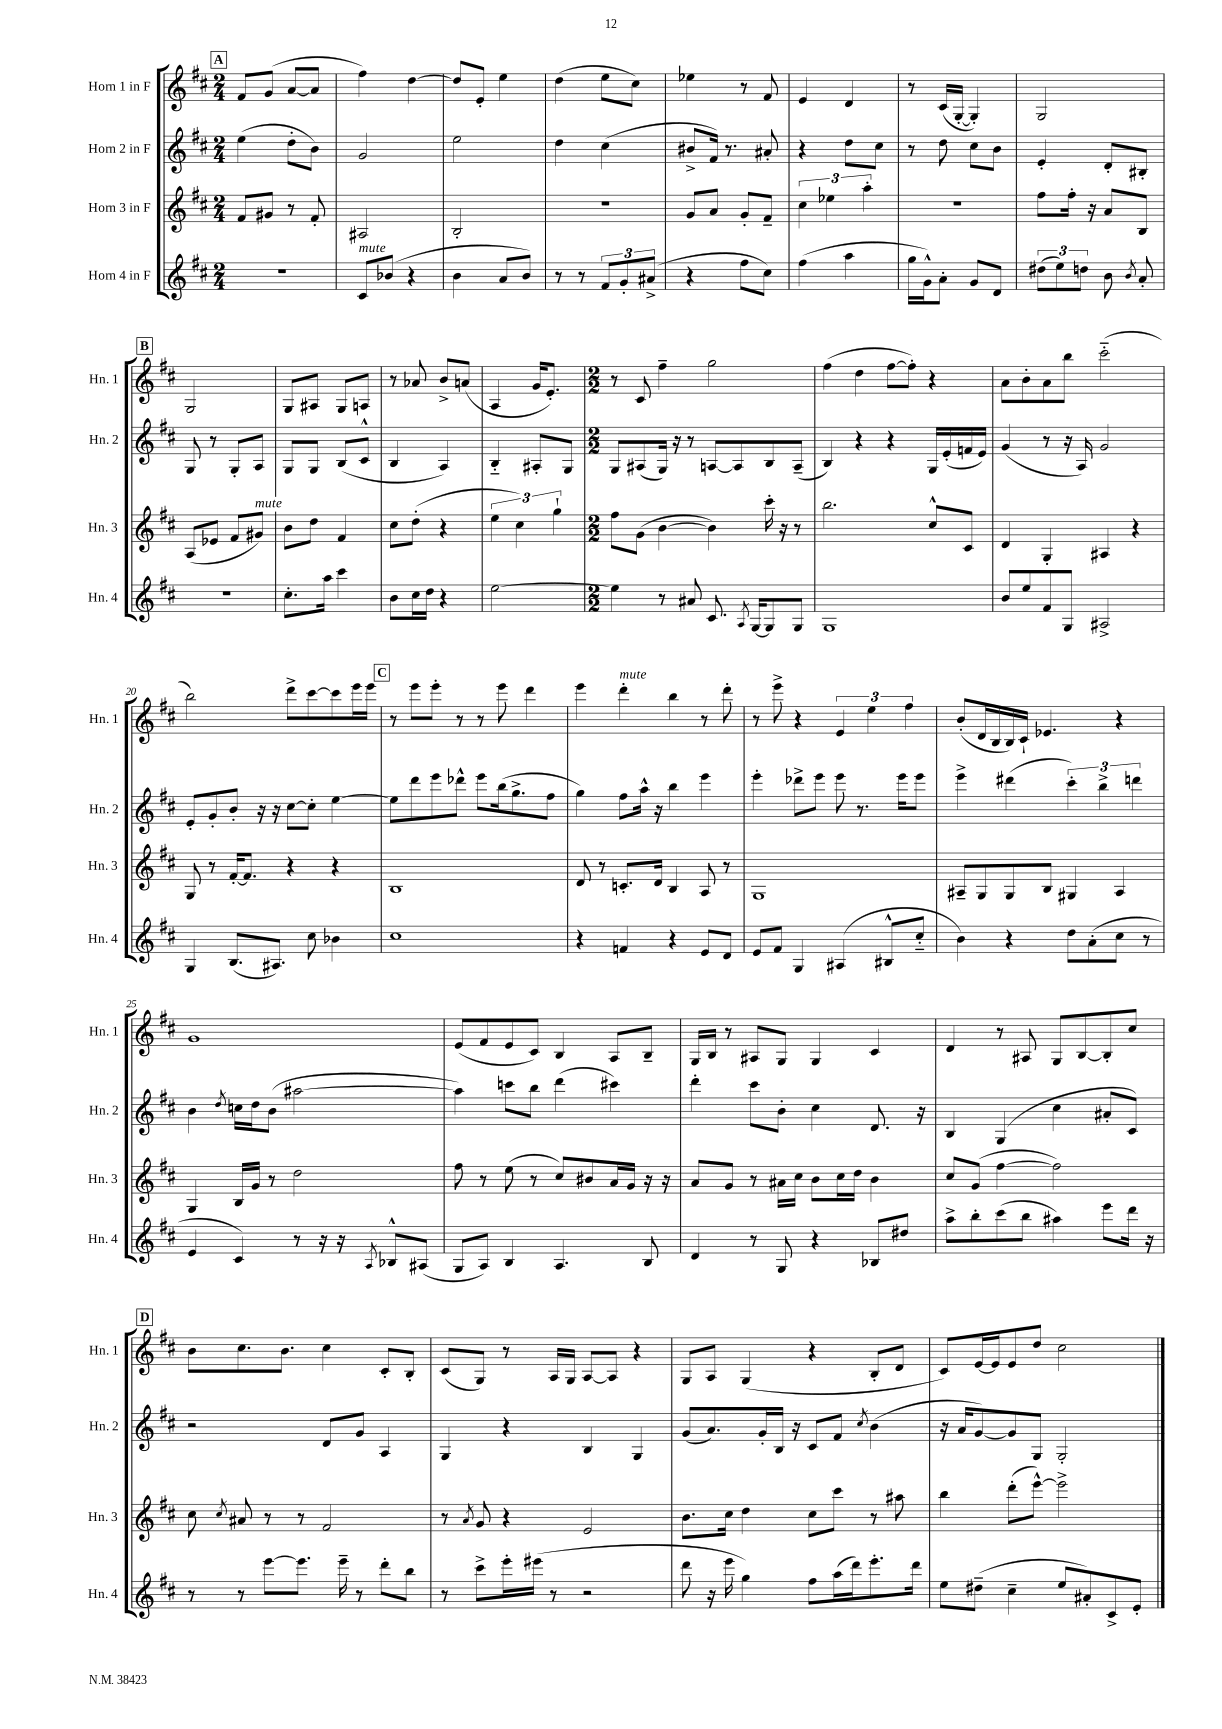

**kern	**kern	**kern	**kern
*staff4	*staff3	*staff2	*staff1
*clefG2	*clefG2	*clefG2	*clefG2
*k[f#c#]	*k[f#c#]	*k[f#c#]	*k[f#c#]
*M2/4	*M2/4	*M2/4	*M2/4
2r	8f#/L	(4ee\	8f#/L
.	8g#/J	.	(8g/J
.	8r	8dd'\L	[8a/L
.	8f#'/	8b\J)	8a/]J
=	=	=	=
8c#/L	2A#/	2g/	4ff#\)
(8b-/J	.	.	.
4r	.	.	[4dd\
=	=	=	=
4b\	2B'/	2ee\	8dd/]L
.	.	.	8e'/J
8a/L	.	.	4ee\
8b/J)	.	.	.
=	=	=	=
8r	2r	4dd\	(4dd\
8r	.	.	.
12f#/L	.	(4cc#\	8ee\L
12g'/	.	.	.
.	.	.	8cc#\J)
(12a#^/J	.	.	.
=	=	=	=
4r	8g/L	8b#^/L	4ee-\
.	8a/J	16f#/Jk)	.
.	.	8.r	.
8ff#\L	8g'/L	.	8r
8cc#\J)	8f#~/J	8a#'/	8f#/
=	=	=	=
(4ff#\	6cc#\	4r	4e/
.	6ee-\	.	.
4aa\	.	8dd\L	4d/
.	6aa'\	.	.
.	.	8cc#\J	.
=	=	=	=
16gg\LL	2r	8r	8r
16g^^\J)	.	.	.
8a'\J	.	8dd\	(16c#/LL
.	.	.	[16G'/JJ
8g/L	.	8cc#\L	4G'/])
8d/J	.	8b\J	.
=	=	=	=
(12dd#\L	8ff#\L	4e'/	2G/
12ee\)	.	.	.
.	16ff#'\Jk	.	.
12dd\J	.	.	.
.	16r	.	.
8b\	8a/L	8d'/L	.
8qb/	.	.	.
8a'/	8B/J	8B#'/J	.
=	=	=	=
2r	(8A/L	8G/	2G/
.	8e-/J	8r	.
.	8f#/L	8G'/L	.
.	8g#/J)	8A/J	.
=	=	=	=
8.cc#'\L	8b\L	8G/L	8G/L
.	8dd\J	8G/J	8A#/J
16aa\Jk	.	.	.
4ccc#\	4f#/	(8B/L	8G/L
.	.	8c#^^/J	8A/J
=	=	=	=
8b\L	8cc#\L	4B/	8r
16cc#\L	(8dd'\J	.	8a-/
16dd\JJ	.	.	.
4r	4r	4A/)	8b^/L
.	.	.	(8a/J
=	=	=	=
[2ee\	6ee\	4B'~/	4A/
.	6cc#\)	.	.
.	.	8A#'/L	16g/LK
.	.	.	8.e'/J)
.	6gg`\	.	.
.	.	8G/J	.
=	=	=	=
*M2/2	*M2/2	*M2/2	*M2/2
4ee\]	8ff#\L	8G/L	8r
.	(8g\J	(8A#/	8c#/
8r	[4b\	16G/Jk)	4ff#~\
.	.	16r	.
8a#/	.	8r	.
8.c#/	4b\])	[8A/L	2gg\
.	.	8A/]	.
8qA/	.	.	.
[16G/LK	.	.	.
8G/]	16ccc#'\	8B/	.
.	16r	.	.
8G/J	8r	(8A~/J	.
=	=	=	=
1G	2.bb\	4B/)	(4ff#\
.	.	4r	4dd\
.	.	4r	[8ff#\L
.	.	.	8ff#'\]J)
.	8cc#^^/L	16G/LL	4r
.	.	(16e'/	.
.	8c#/J	16f/	.
.	.	16e/JJ)	.
=	=	=	=
8b/L	4d/	(4g/	8a\L
8ee/	.	.	8b'\
8f#/	4G'/	8r	8a\
8G/J	.	16r	8bb\J
.	.	16A/)	.
2A#^/	4A#/	2g/	(2ccc#'~\
.	4r	.	.
=	=	=	=
4G/	8G/	8e'/L	2bb\)
.	8r	8g'/	.
(8.B/L	[16f#'/LK	8b'/J	.
.	8.f#/]J	.	.
.	.	16r	.
8.A#/J)	.	16r	.
.	4r	[8cc#\L	8ddd^\L
8cc#\	.	8cc#'\]J	[8ccc#\
4b-\	4r	[4ee\	8ccc#\]
.	.	.	16eee\L
.	.	.	16eee\JJ
=	=	=	=
1cc#	1B	8ee\]L	8r
.	.	8ddd\	8eee\L
.	.	8eee\	8eee'\J
.	.	8ddd-^^\J	8r
.	.	8eee\L	8r
.	.	(16bb\k	8eee\
.	.	8.gg^\	.
.	.	.	4ddd\
.	.	8ff#\J	.
=	=	=	=
4r	8d/	4gg\)	4eee\
.	8r	.	.
4f/	8.c'/L	8ff#\L	4ddd'\
.	.	16aa^^\Jk	.
.	16d/Jk	16r	.
4r	4B/	4bb\	4bb\
8e/L	8A/	4eee\	8r
8d/J	8r	.	8ddd'\
=	=	=	=
8e/L	1G	4eee'\	8r
8f#/J	.	.	8eee^\
4G/	.	8ddd-^\L	4r
.	.	8eee\J	.
(4A#/	.	8eee\	6e/
.	.	8.r	.
.	.	.	6ee\
8B#^^/L	.	.	.
.	.	16eee\LK	.
.	.	.	6ff#\
8cc#'~/J	.	8eee\J	.
=	=	=	=
4b\)	8A#~/L	4eee^\	(8b'/L
.	8G/	.	16d/L
.	.	.	16B/
4r	8G/	(4ddd#\	16B/)
.	.	.	16c#`/JJ
.	8B/J	.	4.e-/
8dd\L	4G#/	6ccc#'\)	.
(8a'\	.	.	.
.	.	6bb^\	.
8cc#\J	4A#/	.	4r
.	.	6ddd\	.
8r	.	.	.
=	=	=	=
4e/	4G/	4b\	1g
.	.	8qdd/	.
4c#/)	16B/LL	16cc\LL	.
.	16g/JJ	16dd\J	.
.	8r	(8b\J	.
8r	2dd\	[2aa#\	.
16r	.	.	.
16r	.	.	.
8qA/	.	.	.
8B-^^/L	.	.	.
(8A#/J	.	.	.
=	=	=	=
8G/L	8ff#\	4aa#\])	(8e/L
8A/J)	8r	.	8f#/
4B/	(8ee\	8ccc\L	8e/
.	8r	8bb\J	8c#/J)
4.A/	8cc#/L)	(4ddd\	4B/
.	8b#/	.	.
.	16a/L	4ccc#\)	8A/L
.	16g/JJ	.	.
8B/	16r	.	8B~/J
.	16r	.	.
=	=	=	=
4d/	8a/L	4ddd'\	16G/LL
.	.	.	16B/JJ
.	8g/J	.	8r
8r	8r	8ccc#\L	8A#/L
8G/	16a#\LL	8b'\J	8G/J
.	16cc#\JJ	.	.
4r	8b\L	4cc#\	4G/
.	16cc#\L	.	.
.	16dd\JJ	.	.
8B-/L	4b\	8.d/	4c#/
8dd#/J	.	.	.
.	.	16r	.
=	=	=	=
8aa^\L	8cc#/L	4B/	4d/
8bb'\	(8g/J	.	.
(8ccc#\	[4ff#\	(4G/	8r
8bb\J	.	.	8A#/
4aa#\)	2ff#\])	4cc#\	8G/L
.	.	.	[8B/
8eee\L	.	8a#'/L	8B'/]
16ddd\Jk	.	8c#/J)	8cc#/J
16r	.	.	.
=	=	=	=
8r	8cc#\	2r	8b\L
.	8qcc#/	.	.
8r	8a#/	.	8.cc#\
[8eee\L	8r	.	.
.	.	.	8.b\J
8.eee\]J	8r	.	.
.	2f#/	8d/L	4cc#\
16eee~\	.	.	.
8r	.	8g/J	.
8ddd'\L	.	4A/	8c#'/L
8bb\J	.	.	8B'/J
=	=	=	=
8r	8r	4G/	(8c#/L
.	8qa/	.	.
8ccc#^\L	8g/	.	8G/J)
16eee'\L	4r	4r	8r
(16eee#\JJ	.	.	.
8r	.	.	16A/LL
.	.	.	16G/JJ
2r	2e/	4B/	[8A/L
.	.	.	8A/]J
.	.	4G/	4r
=	=	=	=
8ddd\	8.b\L	(8g/L	8G/L
16r	.	8.a/)	8A/J
16eee\	16cc#\Jk	.	.
4gg\)	4dd\	.	(4G/
.	.	16g'/L	.
.	.	16B/JJ	.
.	.	16r	.
8ff#\L	8cc#\L	8c#/L	4r
(16aa\L	8ccc#\J	8f#/J	.
16ddd\J)	.	.	.
.	.	8qcc#/	.
8.eee'\	8r	(4b\	8B'/L
.	8aa#\	.	8d/J
16ddd\Jk	.	.	.
=	=	=	=
8ee\L	4bb\	16r	8c#/L)
.	.	16a/LK	.
(8dd#~\J	.	[8g/)	[16e/L
.	.	.	16e/]J
4cc#~\	(8ddd'\L	8g/]	8e/
.	[8eee^^\J)	8G/J	8dd/J
8ee/L	2eee^\]	2G'/	2cc#\
8a#'/)	.	.	.
8c#^/	.	.	.
8e'/J	.	.	.
==	==	==	==
*-	*-	*-	*-
